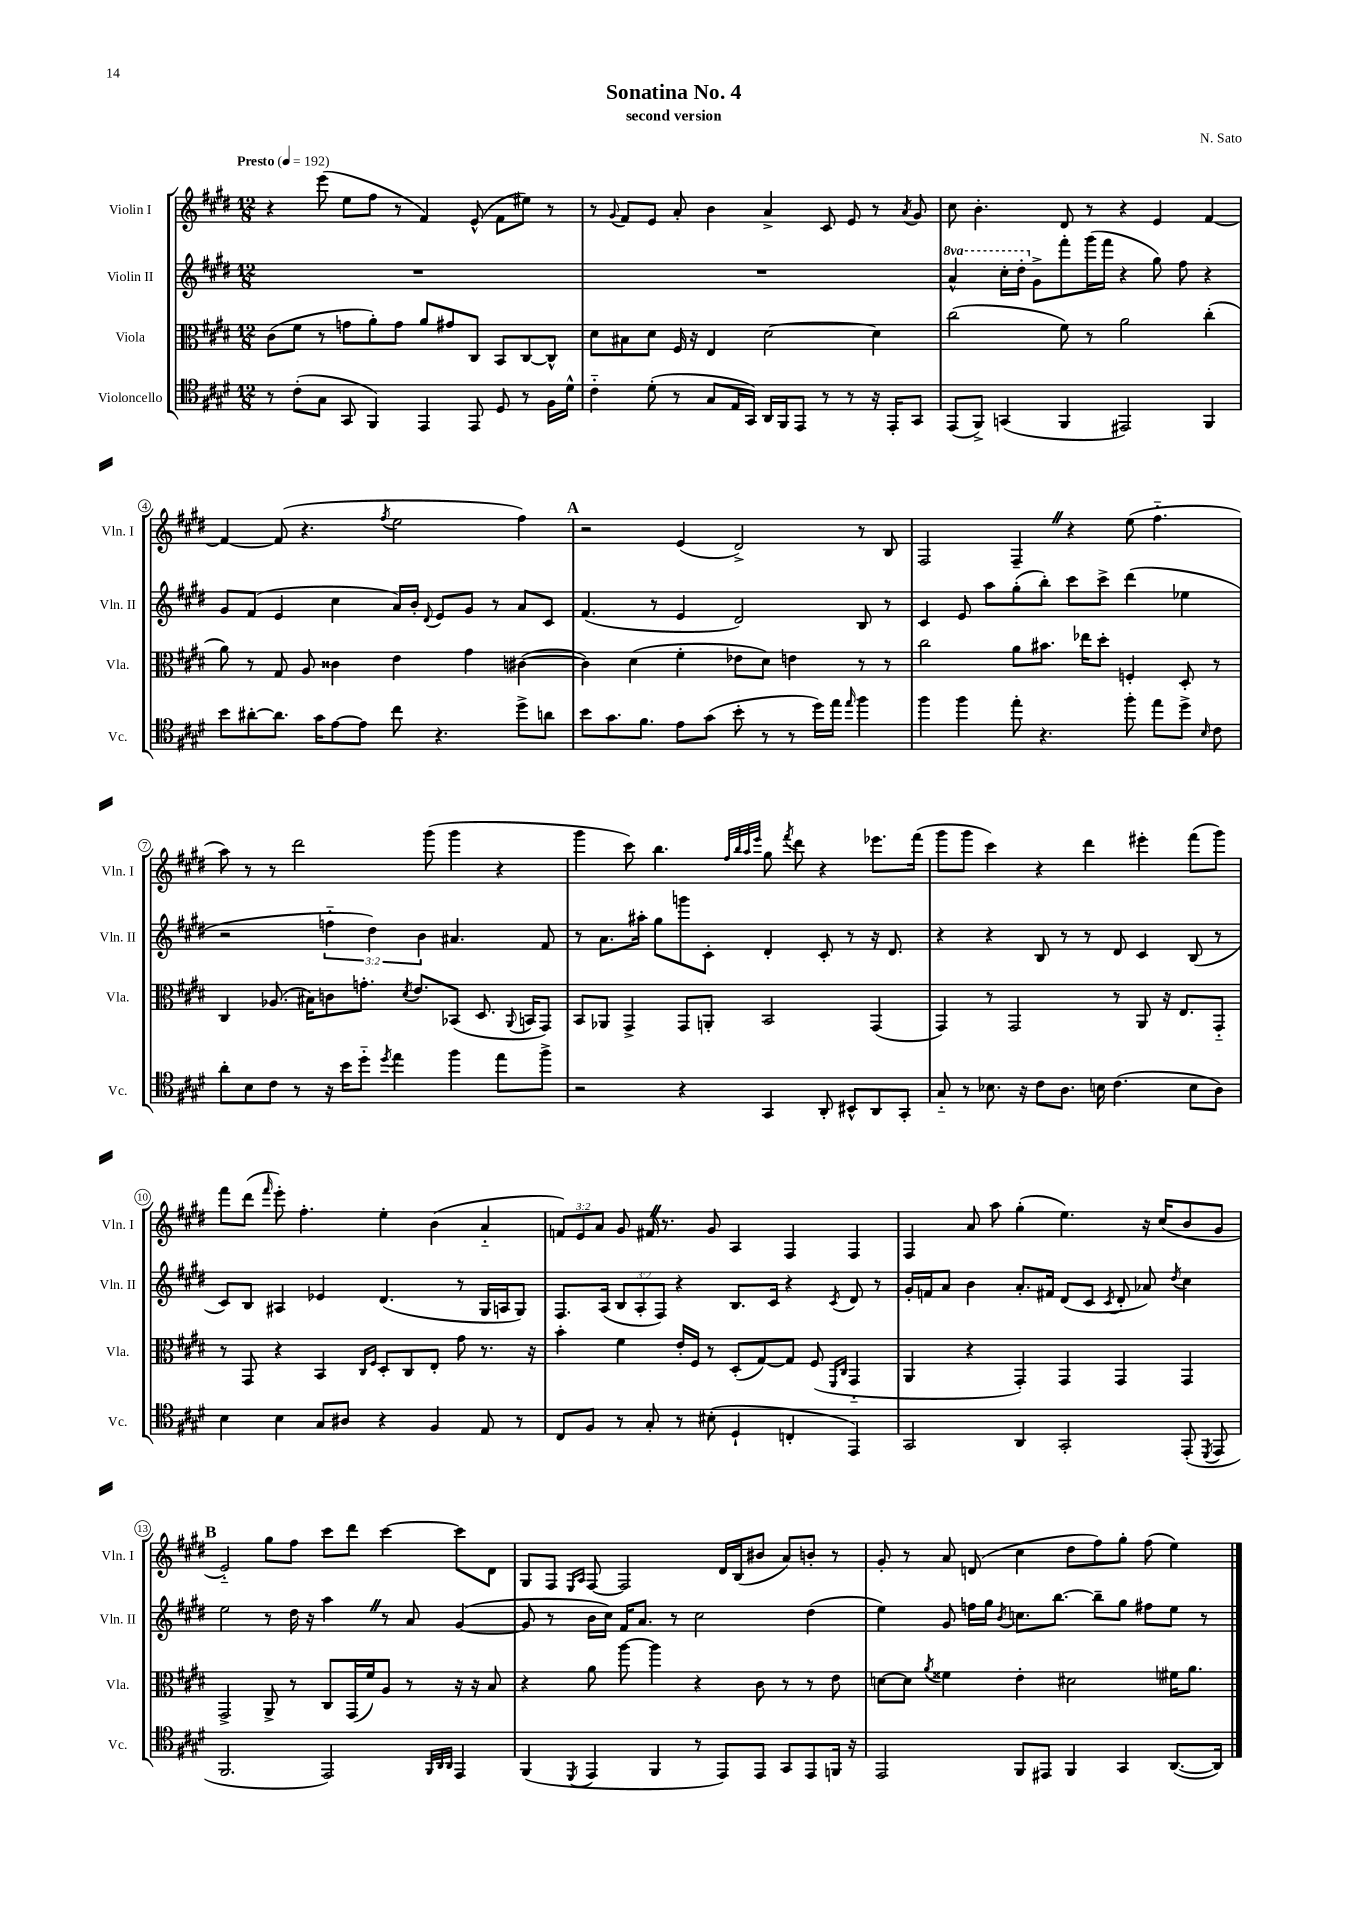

**kern	**kern	**kern	**kern
*part4	*part3	*part2	*part1
*staff4	*staff3	*staff2	*staff1
*I"Violoncello	*I"Viola	*I"Violin II	*I"Violin I
*I'Vc.	*I'Vla.	*I'Vln. II	*I'Vln. I
*clefC4	*clefC3	*clefG2	*clefG2
*k[f#c#g#d#]	*k[f#c#g#d#]	*k[f#c#g#d#]	*k[f#c#g#d#]
*M12/8	*M12/8	*M12/8	*M12/8
*MM192	*MM192	*MM192	*MM192
=1	=1	=1	=1
!	!	!	!LO:TX:a:B:t=Presto
8r	(8c#\L	1.r	4r
(8c#'\L	8f#\J	.	.
8G#\J	8r	.	(8eee\
8GG#/	8gn\L	.	8ee\L
4FF#/)	8a'\)	.	8ff#\J
.	8g\J	.	8r
4EE/	8a/L	.	4f#/)
.	8g#X/	.	.
8EE/	8C#/J	.	(8e^^/
8D#/	8BB/L	.	8f#\L
8r	[8C#/	.	8ee#X\J)
16F#\LL	8C#^^/J]	.	8r
16d#^^\JJ	.	.	.
=2	=2	=2	=2
4c#\	8d#\L	1.r	8r
.	.	.	8qqg#/
.	8B#X\	.	8f#/L
(8d#'\	8d#\J	.	8e/J
8r	16F#/	.	8a'/
.	16r	.	.
8G#/L	4E/	.	4b\
16E/L	.	.	.
16GG#/JJ)	.	.	.
16AA/LL	[2d#\	.	4a^/
16FF#/J	.	.	.
8EE/J	.	.	.
8r	.	.	8c#/
8r	.	.	8e/
16r	4d#\]	.	8r
16EE'/KL	.	.	.
.	.	.	8qa/
8GG#/J	.	.	8g#/
=3	=3	=3	=3
*	*	*8va	*
(8EE/L	(2cc#\	4aa^^/	8cc#\
8FF#^/J)	.	.	4.b'\
(4GGn/	.	16ccc#'\LL	.
.	.	16ddd#'\JJ	.
*	*	*X8va	*
.	.	8g#^\L	.
4FF#/	8f#\)	8fff#'\	8d#/
.	8r	(16ggg#\L	8r
.	.	16fff#\JJ	.
2EE#X/)	2a\	4r	4r
.	.	8gg#\)	4e/
.	.	8ff#\	.
4FF#/	(4cc#'\	4r	[4f#/
!!LO:LB:g=z
=4	=4	=4	=4
8b\L	8a\)	8g#/L	4f#/_
[8a#X'\	8r	(8f#/J	.
8.a#\J]	8G#/	4e/	(8f#/]
.	8A/	.	4.r
16g#\KL	.	.	.
[8e\	4c##X\	4cc#\	.
8e\J]	.	.	.
.	.	.	8qff#/
8cc#\	4e\	16a/LL)	2ee\
.	.	16b'/JJ	.
.	.	8qqd#/	.
4.r	.	8e/L	.
.	4g#\	8g#/J	.
.	.	8r	.
8dd#^\L	([4c#X\	8a/L	4ff#\)
8an\J	.	8c#/J	.
!!LO:REH:place=s1:t=A
=5	=5	=5	=5
8b\L	4c#\])	(4.f#/	2r
8.g#\	.	.	.
.	(4d#\	.	.
8.f#\J	.	.	.
.	.	8r	.
8e\L	4f#'\	4e/	(4e/
(8g#\J	.	.	.
8b'\	8e-X\L	2d#/)	2d#^/)
8r	8d#\J)	.	.
8r	4en\	.	.
16dd#\LL)	.	.	.
16ee\JJ	.	.	.
16qqee/	.	.	.
4ff#\	8r	8B/	8r
.	8r	8r	8B/
=6	=6	=6	=6
4ff#\	2cc#\	4c#/	2F#/
4ff#\	.	8e/	.
.	.	8aa\L	.
8ee'\	8a\L	(8gg#'\	4F#~Z/
4.r	8.b#X\J	8bb'\J)	.
.	.	8ccc#\L	4r
.	16ee-X\KL	.	.
.	8dd#'\J	8ccc#^\J	.
8ff#'\	4Fn'/	(4ddd#\	(8ee\
8ee\L	.	.	4.ff#\
8dd#^\J	8D#'/	4ee-X\	.
16qqB/	.	.	.
8c#\	8r	.	.
!!LO:LB:g=z
=7	=7	=7	=7
8a'\L	4C#/	2r	8aa\)
8B\	.	.	8r
8c#\J	(8.A-X/	.	8r
8r	.	.	2ddd#\
.	16B#X\KL)	.	.
16r	8cn\	6ffn\	.
16b\KL	.	.	.
8dd#\J	8.gn'\J	.	.
.	.	6dd#\)	.
8qdd#/	.	.	.
4ee\	.	.	.
.	8qd#/	.	.
.	8.e/L	.	.
.	.	6b\	.
.	.	.	(8ggg#\
4ff#\	(8BB-X/J	4.a#X/	4ggg#\
.	8.D#/	.	.
8ee\L	.	.	4r
.	8qqAA/	.	.
.	16BBn/KL	.	.
8ff#^\J	8GG#/J)	8f#/	.
=8	=8	=8	=8
2r	8BB/L	8r	4ggg#\
.	8AA-X/J	8.a\L	.
.	4GG#^/	.	8ccc#\)
.	.	16aa#X'\Jk	.
.	.	8gg#\L	4.bb\
4r	8GG#/L	8gggn\	.
.	8AAn'/J	8c#'\J	.
.	.	.	32qqff#/LLL
.	.	.	32qqbb/
.	.	.	32qqaa/
.	.	.	32qqeee/JJJ
4GG#/	2BB/	4d#'/	8gg#\
.	.	.	8qfff#/
.	.	.	8ddd#\
8AA'/	.	8c#'/	4r
8BB#X^^/L	.	8r	.
8AA/	(4GG#/	16r	8.eee-X\L
.	.	8.d#/	.
8GG#'/J	.	.	.
.	.	.	(16fff#\Jk
=9	=9	=9	=9
8G#/	4GG#/)	4r	8ggg#\L
8r	.	.	8ggg#\J
8.B-X\	8r	4r	4ccc#\)
.	2GG#/	.	.
16r	.	.	.
8c#\L	.	8B/	4r
8.A\J	.	8r	.
.	.	8r	4ddd#\
16Bn\	.	.	.
(4.c#\	8r	8d#/	.
.	8AA/	4c#/	4eee#X'\
.	16r	.	.
.	8.E/L	.	.
8B\L	.	(8B/	(8fff#\L
8A\J)	8GG#/J	8r	8ggg#\J)
!!LO:LB:g=z
=10	=10	=10	=10
4B\	8r	8c#/L)	8fff#\L
.	8GG#/	8B/J	(8ddd#\J
.	.	.	16qqfff#/
4B\	4r	4A#X/	8eee'\)
.	.	.	4.ff#'\
8G#/L	4BB/	4e-X/	.
8A#X/J	.	.	.
.	16qqC#/LL	.	.
.	16qqF#/JJ	.	.
4r	8D#'/L	(4.d#/	4ee'\
.	8C#/	.	.
4F#/	8E'/J	.	(4b\
.	8g#\	8r	.
8E/	8.r	16G#/LL	4a/
.	.	16An/J	.
8r	.	8G#/J)	.
.	16r	.	.
=11	=11	=11	=11
8C#/L	4b'\	8.F#/L	12fn/L)
.	.	.	12e/
8F#/J	.	.	.
.	.	.	12a/J
.	.	(16A/Jk	.
8r	4f#\	12B/L	8g#/
.	.	12A'/	.
8G#'/	.	.	16f#XZ/
.	.	12F#/J)	.
.	.	.	8.r
8r	16e'/LL	4r	.
.	16F#/JJ	.	.
(8B#X'\	8r	.	8g#/
4D#`/	(8D#'/L	8.B/L	4A/
.	[8G#/)	.	.
.	.	16c#/Jk	.
4Cn'/	8G#/J]	4r	4F#/
.	(8F#/	.	.
.	16qqFF#/LL	.	.
.	16qqC#/JJ	8qc#/	.
4EE/)	4GG#/	8d#/	4F#/
.	.	8r	.
=12	=12	=12	=12
2GG#/	4AA/	16g#'/LL	4F#/
.	.	16fn/J	.
.	.	8a/J	.
.	4r	4b\	8a/
.	.	.	8aa\
4AA/	4GG#'/)	8.a'/L	(4gg#'\
.	.	16f#X/Jk	.
2GG#'/	4GG#/	(8d#/L	4.ee\)
.	.	8c#/J	.
.	.	8qc#/	.
.	4GG#/	8d#'/	.
.	.	8a-X/)	16r
.	.	.	(16cc#/KL
.	.	8qdd#/	.
(8EE'/	4GG#/	4cc#\	8b/
8qDD#/	.	.	.
8EE/	.	.	8g#/J
!!LO:LB:g=z
!!LO:REH:place=s1:t=B
=13	=13	=13	=13
2.FF#/	2GG#^/	2ee\	2e/)
.	8AA^/	8r	8gg#\L
.	8r	16dd#\	8ff#\J
.	.	16r	.
2EE/)	8C#/L	4aaZ\	8ccc#\L
.	(16GG#/L	.	8ddd#\J
.	16f#/J)	.	.
.	8A/J	8r	[4ccc#\
.	8r	8a/	.
32qqFF#/LLL	.	.	.
32qqAA/	.	.	.
32qqAA/JJJ	.	.	.
4EE/	16r	([4g#/	8ccc#\L]
.	16r	.	.
.	8B/	.	8d#\J
=14	=14	=14	=14
(4FF#/	4r	8g#/]	8G#/L
.	.	8r	8F#/J
.	.	.	16qqE/LL
8qDD#/	.	.	16qqA/JJ
4EE/	8a\	16b\LL	[8F#/
.	.	16cc#\JJ)	.
.	[8aa\	16f#/KL	2F#/]
.	.	8.a/J	.
4FF#/	4aa\]	.	.
.	.	8r	.
8r	4r	2cc#\	.
8EE/L)	.	.	16d#/LL
.	.	.	(16B/J
8EE/J	8c#\	.	8b#X/J
8GG#/L	8r	.	8a/L)
8EE/	8r	(4dd#\	8bn'/J
16FFn/Jk	8e\	.	8r
16r	.	.	.
=15	=15	=15	=15
2EE/	[8dn\L	4ee\)	8g#'/
.	8d\J]	.	8r
.	8qa/	.	.
.	4f##X\	8g#/	8a/
.	.	16ffn\LL	(8dn/
.	.	16gg#\JJ	.
.	.	8qb/	.
8FF#/L	4e'\	8.ccn\L	4cc#\
8EE#X/J	.	.	.
.	.	[8.bb\J	.
4FF#/	2d#X\	.	8dd#\L
.	.	8bb~\L]	8ff#\)
4GG#/	.	8gg#\J	8gg#'\J
.	.	8ff#X\L	(8ff#\
([8.AA/L	16f#X\KL	8ee\J	4ee\)
.	8.a\J	.	.
.	.	8r	.
16AA/Jk])	.	.	.
==	==	==	==
*-	*-	*-	*-
